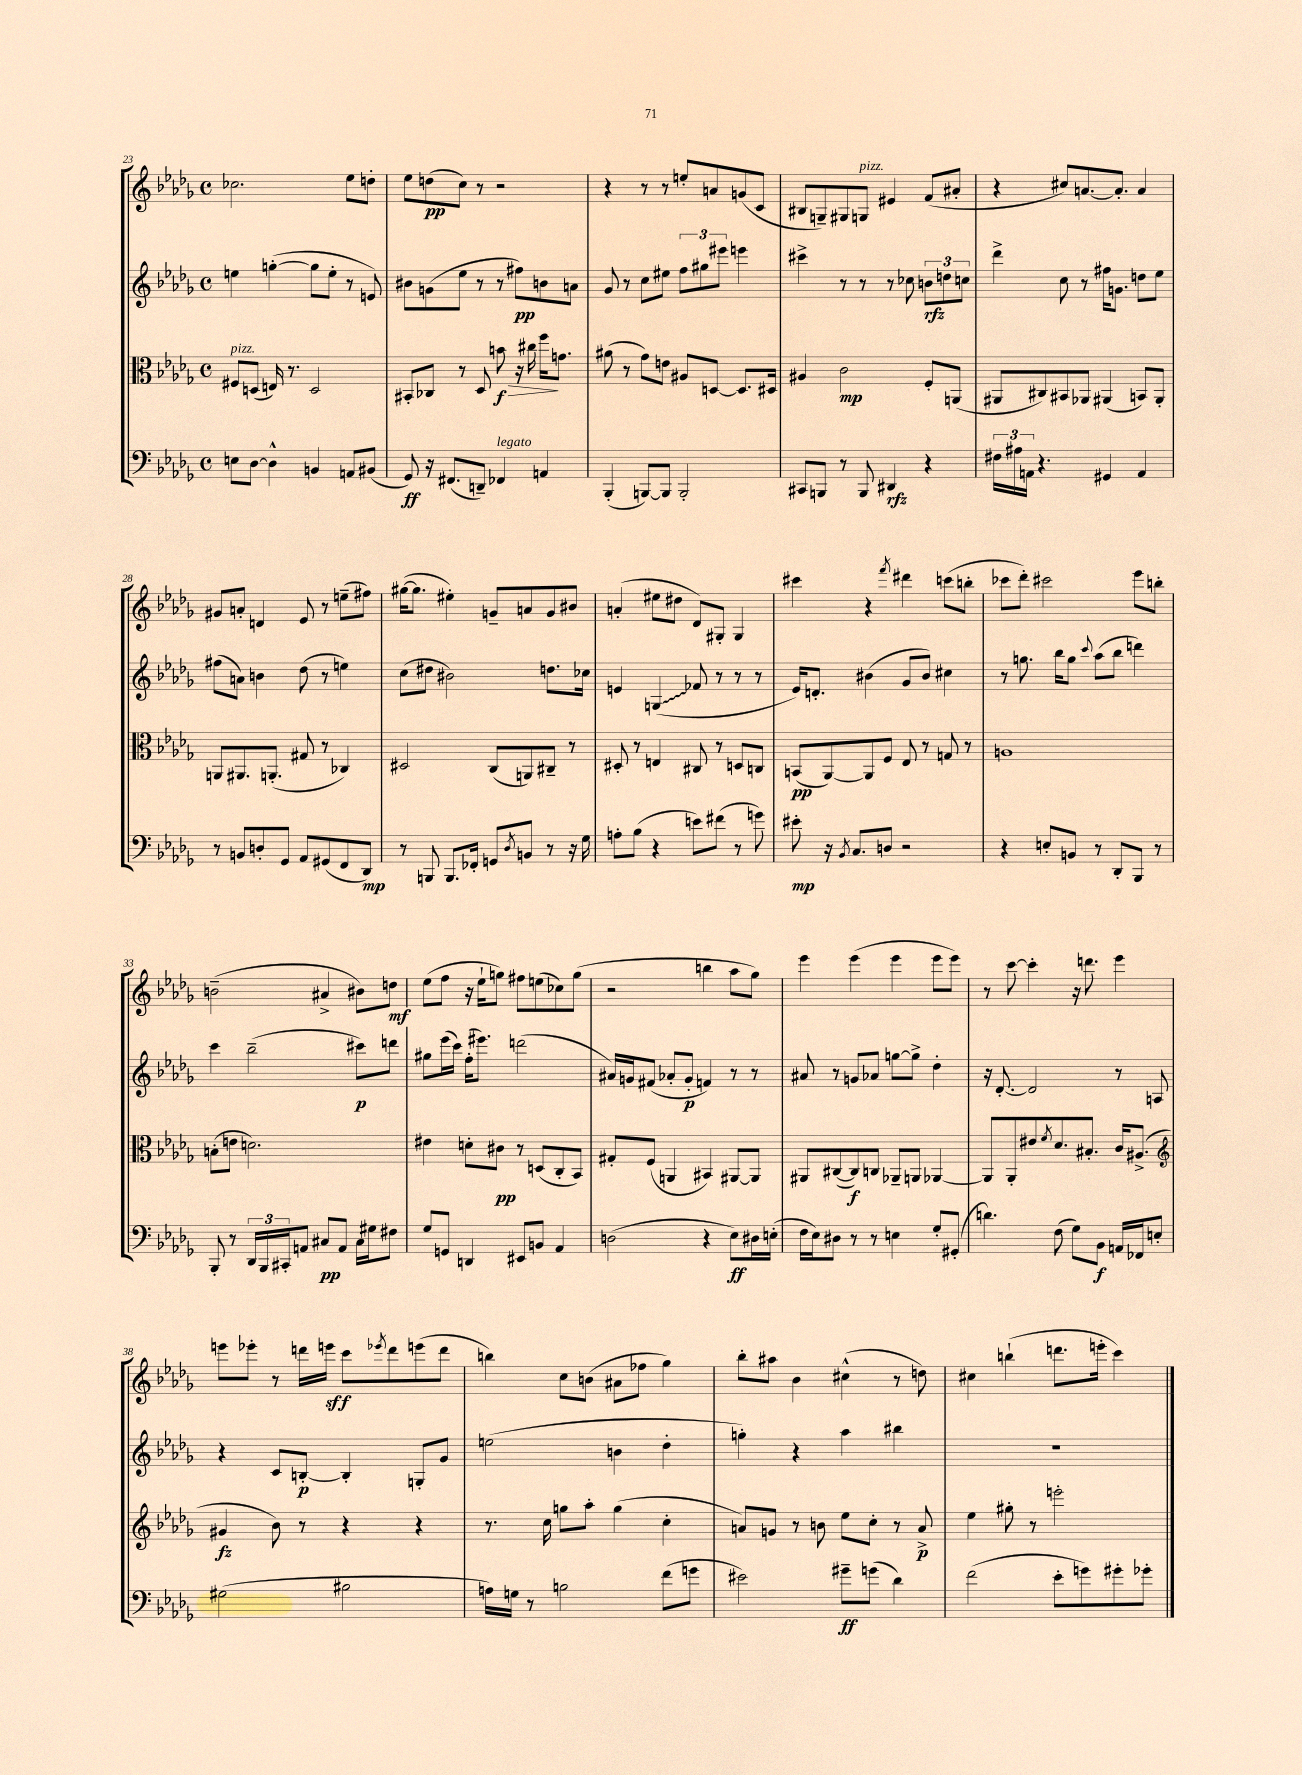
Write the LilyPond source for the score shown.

<<
\new StaffGroup <<
\new Staff = "s0" {
    \clef treble \key des \major \defaultTimeSignature \time 4/4
    ces''2. ees''8 d''8-. |
    ees''8 d''8\pp( c''8) r8 r2 |
    r4 r8 r8 e''8-. a'8 g'8( c'8 |
    bis8 g8--) gis8 g8^\markup { \italic "pizz." } eis'4 f'8( ais'8-. |
    r4 cis''8) a'8.~ a'8.-. a'4 |
    gis'8 a'8-. d'4 ees'8 r8 e''8--( fis''8) |
    gis''16~( gis''8. eis''4-.) g'8-- a'8 g'8 bis'8 |
    a'4-.( eis''8 dis''8 des'8) gis8-. gis4 |
    cis'''4 r4 \acciaccatura { f'''8 } dis'''4 c'''8( b''8-. |
    ces'''8 des'''8-.) cis'''2 ees'''8 b''8-. |
    b'2--( ais'4-> bis'8) d''8\mf |
    ees''8( f''8 r16 ees''16-! g''8) fis''8 e''8( ces''8) g''8( |
    r2 b''4 aes''8 ges''8) |
    ees'''4 ees'''4( ees'''4 ees'''8 ees'''8) |
    r8 c'''8~ c'''4-. r16 d'''8. ees'''4 |
    e'''8 ees'''8-. r8 d'''16 e'''16\sff c'''8 \acciaccatura { ees'''8 } d'''8 e'''8( d'''8 |
    b''4) c''8 b'8( ais'8 fes''8 ges''4) |
    bes''8-. ais''8 bes'4 cis''4-^( r8 d''8) |
    cis''4 b''4-!( d'''8. e'''16-. c'''4) \bar "|." |
}
\new Staff = "s1" {
    \clef treble \key des \major \defaultTimeSignature \time 4/4
    e''4 g''4~-.( g''8 e''8-. r8 e'8) |
    bis'8 g'8( ees''8 r8 r8 fis''8\pp) b'8 a'8 |
    ges'8 r8 c''8 eis''8 \tuplet 3/2 { f''8 gis''8 eis'''8 } e'''4 |
    cis'''4-> r8 r8 r8 ces''8 \tuplet 3/2 { b'8\rfz d''8 c''8 } |
    des'''4-> c''8 r8 fis''16 g'8. d''8 ees''8 |
    fis''8( a'8) b'4 des''8( r8 e''4) |
    c''8( dis''8 bis'2) d''8. ces''16 |
    e'4 \once \override Glissando.style = #'zigzag g4\glissando( fes'8 r8 r8 r8 |
    ees'16) d'8.-. bis'4( ges'8 bis'8) cis''4 |
    r8 g''8. bes''16 g''8 \appoggiatura { c'''8 } aes''8( bes''8 d'''4) |
    c'''4 bes''2--( cis'''8\p) d'''8 |
    gis''8 ees'''16( c'''16) f''16-.( eis'''8.) d'''2( |
    ais'16) g'16 fis'8( aes'8-. g'8-.\p f'4) r8 r8 |
    ais'8 r8 g'8 aes'8 g''8~ g''8-> des''4-. |
    r16 des'8.~-. des'2 r8 a8 |
    r4 c'8 b8~-.\p b4-. g8-. ges'8 |
    e''2( b'4 des''4-. |
    g''4-.) r4 aes''4 bis''4 |
    R1 \bar "|." |
}
\new Staff = "s2" {
    \clef alto \key des \major \defaultTimeSignature \time 4/4
    fis8^\markup { \italic "pizz." } d8( e16) r8. d2 |
    bis,8-. ces8 r8 des8 b'8\f\> r16 cis''16 f''16\! g'8. |
    ais'8( r8 ges'8) e'8 ais8 d8~ d8. dis16 |
    ais4 c'2\mp f8-. a,8( |
    ais,8 cis8) bis,8 aes,8 ais,4( b,8) ais,8-. |
    a,8 ais,8. a,8.-.( gis8 r8 ces4) |
    dis2 c8( a,8) cis8-- r8 |
    dis8-. r8 e4 cis8 r8 d8 c8 |
    b,8\pp( aes,8~) aes,8 f8 ees8 r8 g8 r8 |
    a1 |
    b8-.( e'8 d'2.) |
    eis'4 d'8-. cis'8\pp r8 d8( c8-. bes,8) |
    gis8-. f8( a,4 bis,4) ais,8~ ais,8 |
    ais,8 cis8~( cis8\f) c8 aes,8-- a,8 aes,4~ |
    aes,8 aes,8-. eis'8 \acciaccatura { f'8 } des'8. bis8.-. c'16 ais8.->( |
    \clef treble gis'4\fz bes'8) r8 r4 r4 |
    r8. c''16 g''8 aes''8-. g''4( c''4-. |
    a'8) g'8 r8 b'8 ees''8 c''8-. r8 a'8->\p |
    ees''4 gis''8-. r8 e'''2-. \bar "|." |
}
\new Staff = "s3" {
    \clef bass \key des \major \defaultTimeSignature \time 4/4
    e8 des8~ des4-^ b,4 a,8 bis,8( |
    ges,8\ff) r16 fis,8.( d,8--) fes,4^\markup { \italic "legato" } a,4 |
    bes,,4-.( b,,8~) b,,8 b,,2-. |
    cis,8 b,,8 r8 b,,8 dis,4\rfz r4 |
    \tuplet 3/2 { fis16 ais16 a,16 } r4. gis,4 a,4 |
    r8 b,8 d8-. ges,8 aes,8 gis,8( f,8 des,8\mp) |
    r8 b,,8 b,,8. fes,16-. g,8 \acciaccatura { des8 } b,8 r8 r16 ges16 |
    a8-. bes8( r4 e'8) fis'8( r8 g'8) |
    eis'8-.\mp r16 \acciaccatura { bes,8 } c8. d8 r2 |
    r4 e8-. b,8 r8 des,8-. bes,,8 r8 |
    bes,,8-. r8 \tuplet 3/2 { des,16 bes,,16 cis,16-. } a,8 cis8\pp a,8 cis16 gis16 fis8 |
    ges8 g,8 d,4 eis,8 b,8 aes,4 |
    d2( r4 ees8\ff) dis16 e16-.( |
    f16 ees16) dis8 r8 r8 e4 ges8-. gis,8-.( |
    d'4.) f8( ges8) bes,8\f a,16 fes,16 e8-. |
    gis2( bis2 |
    a16) g16 r8 b2 f'8( g'8 |
    eis'2) gis'8--\ff g'8( des'4) |
    f'2( ees'8-. g'8) gis'8-. ges'8-. \bar "|." |
}
>>
>>
\layout { \context { \Score currentBarNumber = #23 } }
